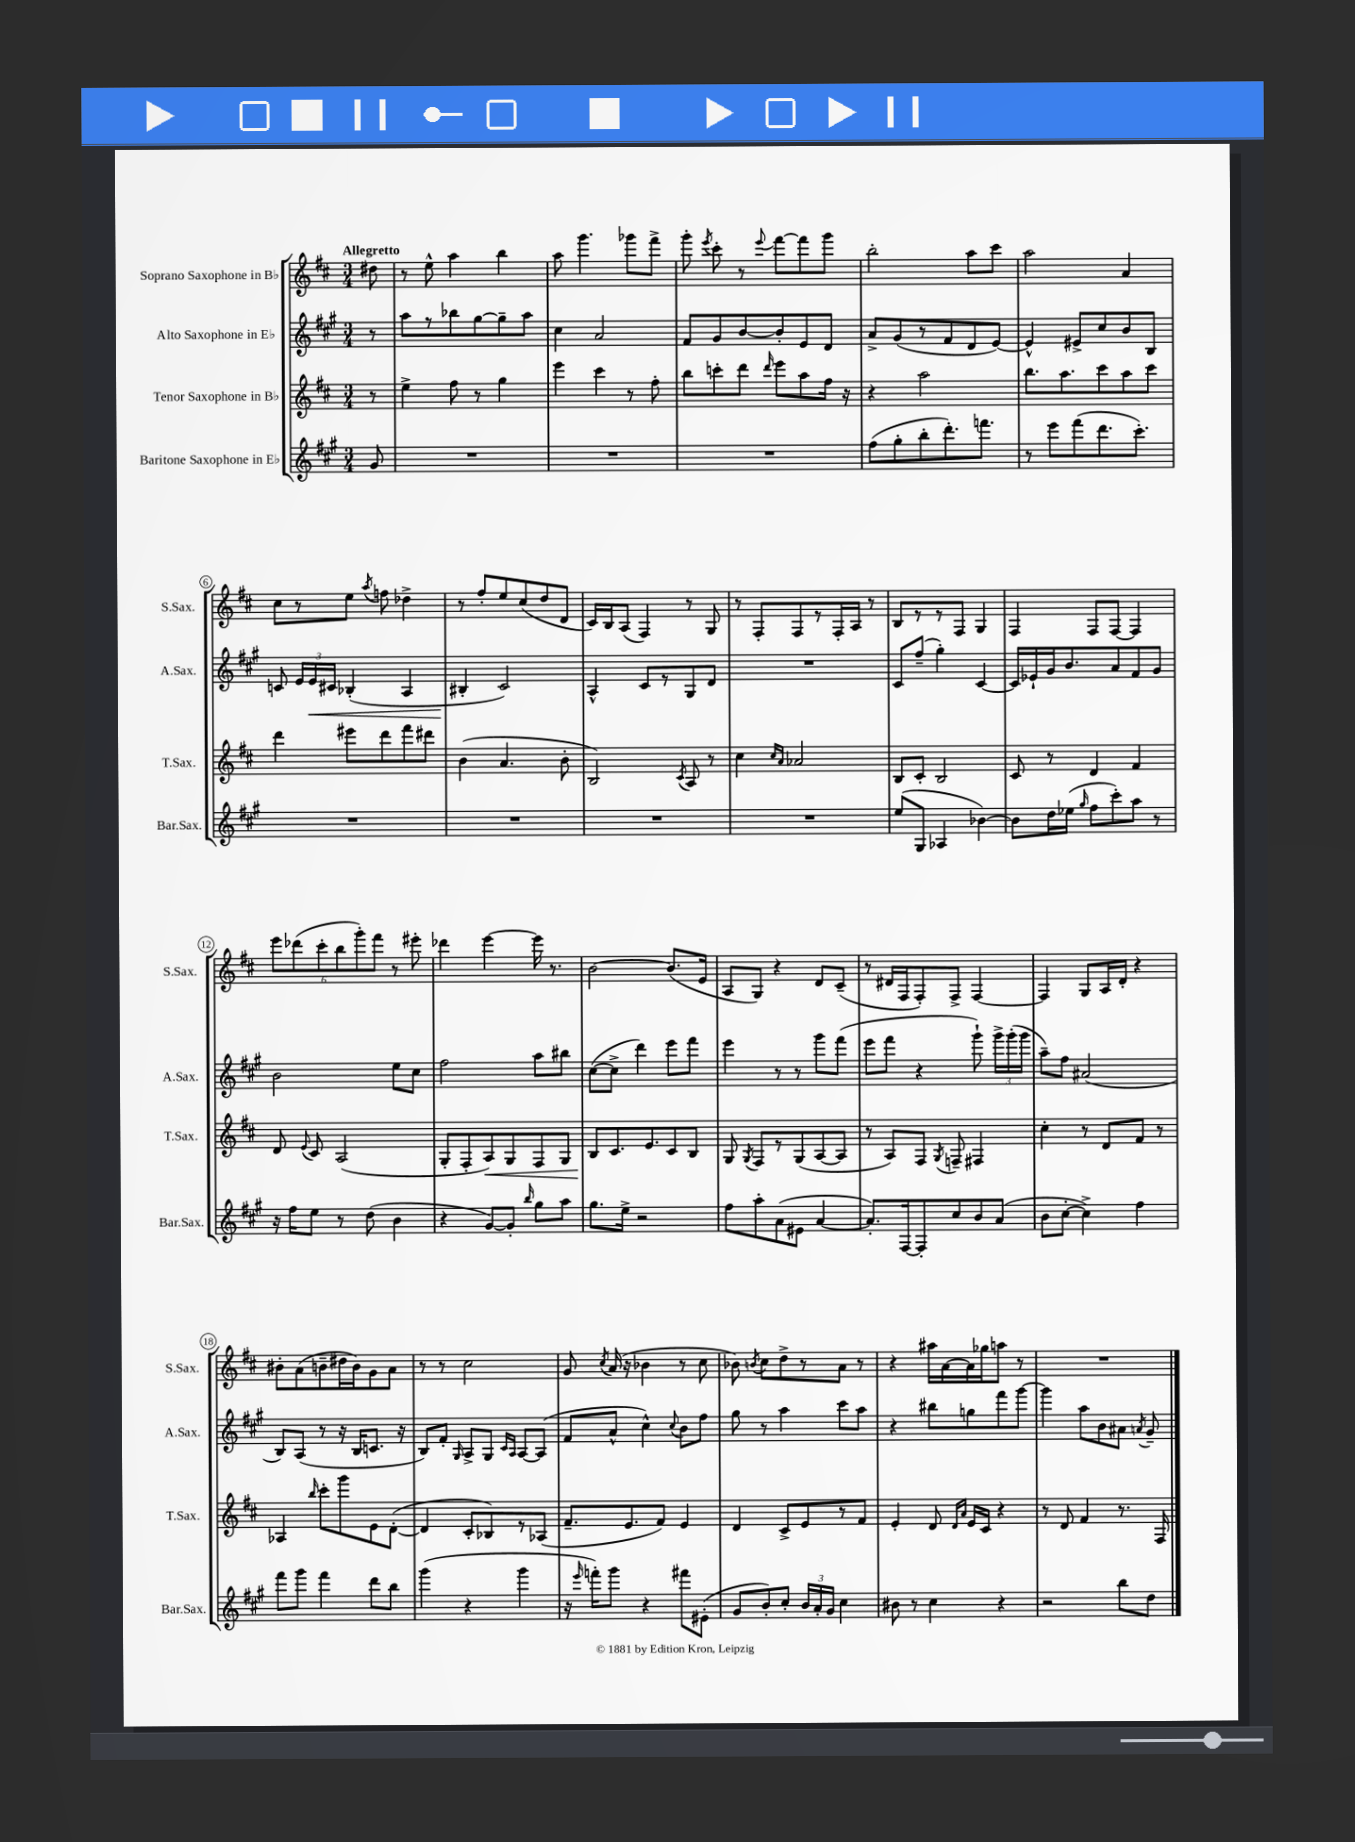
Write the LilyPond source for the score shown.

<<
\new StaffGroup <<
\new Staff = "s0" \with { instrumentName = "Soprano Saxophone in Bb" shortInstrumentName = "S.Sax." } {
    \clef treble \key d \major \numericTimeSignature \time 3/4 \partial 8 \tempo "Allegretto"
    \autoBeamOff dis''8 |
    r8 e''8-^ a''4 b''4 |
    a''8 g'''4. ges'''8[ fis'''8]-> |
    g'''8-. \acciaccatura { e'''8 } cis'''8-. r8 \appoggiatura { e'''8 } fis'''8[~ fis'''8 g'''8] |
    b''2-. a''8[ cis'''8] |
    a''2 a'4 |
    cis''8[ r8 e''8] \acciaccatura { a''8 } f''8 des''4-> |
    r8 fis''8[-. e''8 cis''8( d''8 d'8] |
    cis'16[) b16 a8]( fis4) r8 g8 |
    r8 fis8[-. fis8 r8 fis16-. a16] r8 |
    b8[ r8 r8 fis8] g4 |
    fis4 fis8[ fis8]~ fis4 |
    \tuplet 6/4 { e'''8[ des'''8( cis'''8-. b''8 g'''8-.) fis'''8] } r8 eis'''8-. |
    des'''4 e'''4~ e'''16 r8. |
    b'2~ b'8.[( e'16] |
    a8[ g8]) r4 d'8[ cis'8]--( |
    r8 dis'16[ fis16 fis8-.) fis8]-> fis4~ |
    fis4 g8[ a16 d'16]-. r4 |
    bis'8[-. a'8( b'8-- dis''16 b'16) g'8 a'8] |
    r8 r8 cis''2 |
    g'8 \acciaccatura { cis''8 } a'16( r16 bes'4 r8 cis''8 |
    bes'8) \acciaccatura { b'8 } cis''8[ d''8-> r8 a'8] r8 |
    r4 ais''16[ a'16~ a'16 ges''16 a''8] r8 |
    R2. \bar "|." |
}
\new Staff = "s1" \with { instrumentName = "Alto Saxophone in Eb" shortInstrumentName = "A.Sax." } {
    \clef treble \key a \major \numericTimeSignature \time 3/4 \partial 8
    \autoBeamOff r8 |
    a''8[ r8 bes''8 gis''8~ gis''8-- a''8] |
    cis''4 a'2 |
    fis'8[ gis'8 b'8~ b'8-. e'8 d'8] |
    a'8[-> gis'8( r8 fis'8 d'8 e'8]~) |
    e'4-^ eis'8[-> cis''8 b'8 b8] |
    c'8 \tuplet 3/2 { e'16[ e'16\< cis'16] } bes4-.( a4 |
    bis4-.\! cis'2) |
    a4-^ cis'8[ r8 gis8 d'8] |
    R2. |
    cis'8[ fis''8]--( gis''4-.) cis'4~ |
    cis'16[ ees'16-! gis'16 b'8. a'8 fis'8 gis'8] |
    b'2 e''8[ cis''8] |
    fis''2 a''8[ bis''8] |
    cis''8[~( cis''8]-> d'''4) e'''8[ fis'''8] |
    e'''4 r8 r8 gis'''8[ fis'''8]( |
    e'''8[ fis'''8] r4 gis'''8-!) \tuplet 3/2 { gis'''16[-> gis'''16-.( gis'''16] } |
    a''8[--) fis''8] ais'2( |
    b8[) a8]( r8 r16 b16[ c'8.] r16 |
    b8[) fis'8]-. \grace { gis16 } a8[-> gis8] \grace { cis'16[ a16] } a8[~ a8]( |
    fis'8[ a'8]-^ cis''4-^) \appoggiatura { cis''8 } b'8[ fis''8] |
    gis''8 r8 a''4 cis'''8[ a''8] |
    r4 bis''8[ g''8 fis'''8 gis'''8]~ |
    gis'''4 a''8[ b'8 ais'8] \acciaccatura { a'8 } gis'8-- \bar "|." |
}
\new Staff = "s2" \with { instrumentName = "Tenor Saxophone in Bb" shortInstrumentName = "T.Sax." } {
    \clef treble \key d \major \numericTimeSignature \time 3/4 \partial 8
    \autoBeamOff r8 |
    e''4-> fis''8 r8 g''4 |
    e'''4 cis'''4 r8 fis''8-. |
    b''8[ c'''8-. d'''8] \grace { d'''16 } e'''8[ a''8 fis''16] r16 |
    r4 a''2 |
    b''8.[ a''8. cis'''8 a''8 cis'''8] |
    d'''4 eis'''8[ d'''8 fis'''8 dis'''8] |
    b'4( a'4. b'8-. |
    b2) \acciaccatura { cis'8 } a8 r8 |
    cis''4 \grace { cis''16[ a'16] } aes'2 |
    b8[ cis'8]-. b2 |
    cis'8 r8 d'4 fis'4 |
    d'8 \appoggiatura { e'8 } cis'8 a2( |
    g8[-. fis8-. a8\<) g8 fis8 g8] |
    b8[\! cis'8. e'8. cis'8 b8] |
    g8 \acciaccatura { g8 } fis8[ r8 g8( a8~ a8] |
    r8 a8[) fis8] \acciaccatura { g8 } f8-- fis4 |
    cis''4-. r8 d'8[ fis'8] r8 |
    aes4 \grace { b''16 } cis'''8[-. g'''8 e'8 d'8]~-.( |
    d'4 cis'8[-. bes8) r8 aes8]( |
    fis'8.[-- e'8. fis'8]) e'4 |
    d'4 cis'8[-> e'8 r8 fis'8] |
    e'4-. d'8 \grace { d'16[ a'16] } e'16[ cis'16] r4 |
    r8 d'8 fis'4 r8. fis16 \bar "|." |
}
\new Staff = "s3" \with { instrumentName = "Baritone Saxophone in Eb" shortInstrumentName = "Bar.Sax." } {
    \clef treble \key a \major \numericTimeSignature \time 3/4 \partial 8
    \autoBeamOff gis'8 |
    R2. |
    R2. |
    R2. |
    fis''8[( gis''8-. b''8-. d'''8.-.) f'''8.] |
    r8 e'''8[ fis'''8( d'''8. cis'''8.]-.) |
    R2. |
    R2. |
    R2. |
    R2. |
    e''8[( gis8] aes4 bes'4~) |
    bes'8[ d''16 ees''16]( \grace { gis''16 } fis''8[ cis'''8-.) a''8] r8 |
    r16 fis''16[ e''8] r8 d''8( b'4 |
    r4 gis'8[~) gis'8]-. \grace { b''16 } gis''8[ a''8] |
    gis''8.[ e''16]-> r2 |
    fis''8[ a''8-. a'8( eis'8] a'4~ |
    a'8.[-.) fis16~ fis8-. cis''8 b'8 a'8]( |
    b'8[ cis''8]~-. cis''4->) fis''4 |
    fis'''8[ gis'''8] fis'''4 d'''8[ b''8] |
    gis'''4( r4 gis'''4 |
    r16 \grace { e'''16 } f'''16[-.) gis'''8] r4 fis'''8[ eis'8]-.( |
    gis'8[ b'8-.) cis''8]-. \tuplet 3/2 { b'16[ a'16-. gis'16] } cis''4 |
    bis'8 r8 cis''4 r4 |
    r2 b''8[ d''8] \bar "|." |
}
>>
>>
\layout { \context { \Score \override BarNumber.stencil = #(make-stencil-circler 0.1 0.3 ly:text-interface::print) } }
